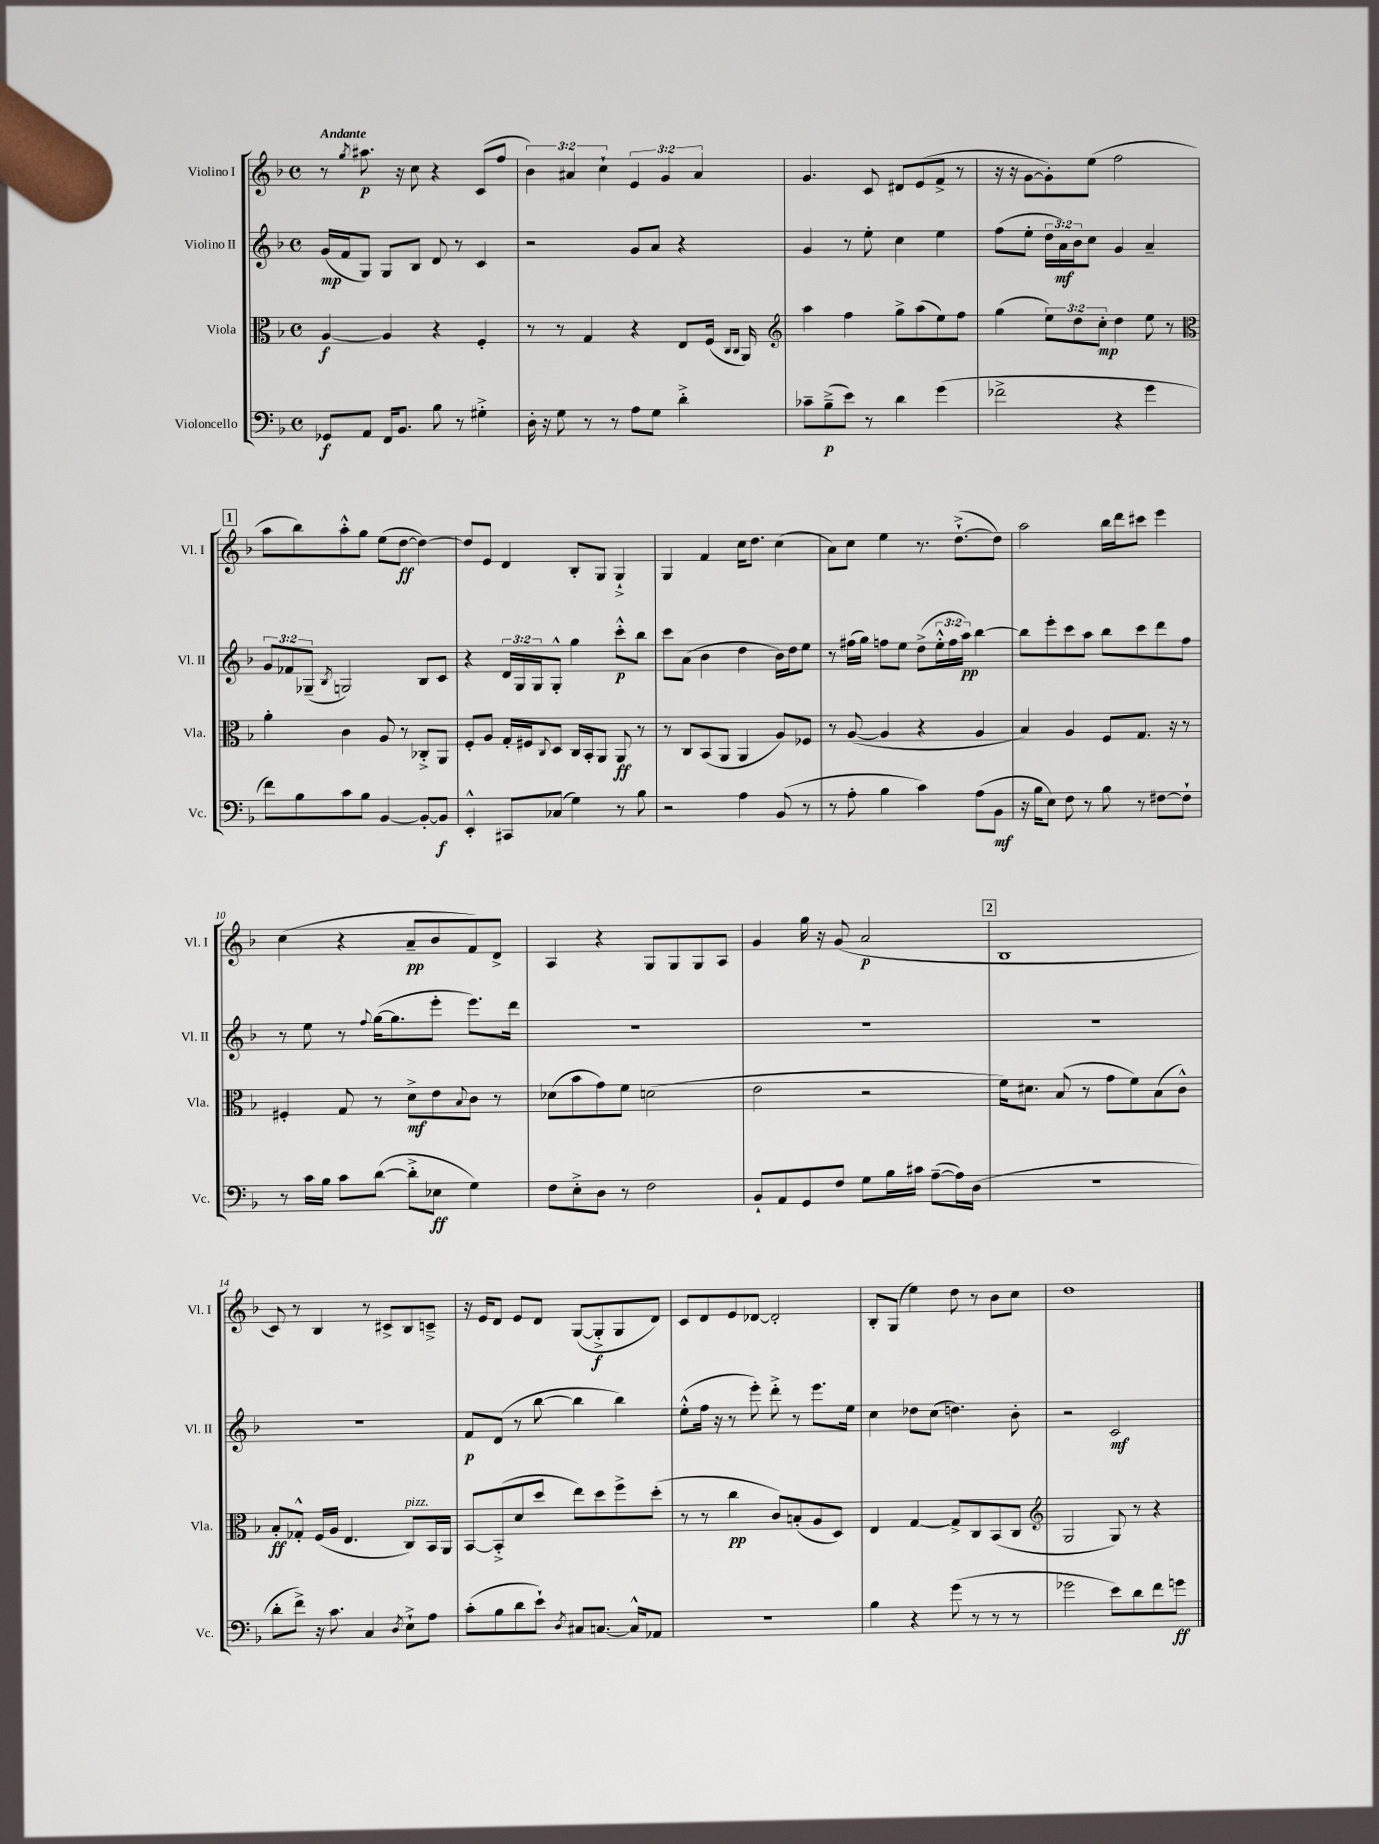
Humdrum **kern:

**kern	**kern	**kern	**kern
*staff4	*staff3	*staff2	*staff1
*clefF4	*clefC3	*clefG2	*clefG2
*k[b-]	*k[b-]	*k[b-]	*k[b-]
*M4/4	*M4/4	*M4/4	*M4/4
*met(c)	*met(c)	*met(c)	*met(c)
8GG-	[4A	(16g	8r
.	.	16f	.
.	.	.	8qgg
8AA	.	8G)	8.aa#
16FF	4A]	8G	.
8.BB-	.	.	16r
.	.	8B-	8cc
8B-	4r	8d	4r
8r	.	8r	.
4G#'^	4F'	4c	(8c
.	.	.	8ff
=	=	=	=
16D'	8r	2r	6b-)
16r	.	.	.
8G	8r	.	.
.	.	.	6a#
8r	4G	.	.
.	.	.	6cc`
8r	.	.	.
8A	4r	8g	6e
8G	.	8a	.
.	.	.	6g
4d'^	8E	4r	.
.	.	.	6a#
.	(16F	.	.
.	16qqC	.	.
.	16qqC	.	.
.	16AA)	.	.
=	=	=	=
*	*clefG2	*	*
8c-~	4aa	4g	4.g
(8B-~^	.	.	.
8e)	4ff	8r	.
8r	.	8ee'	8c
4d	8gg^	4cc	8d#
.	(8aa	.	(8e
(4g	8ee)	4ee	8f^
.	8ff	.	8r
=	=	=	=
2f-^	(4gg	(8ff	16r
.	.	.	16r
.	.	8ee'	[8g
.	12ee)	24dd	8g'])
.	.	24a)	.
.	12dd	24b-	.
.	.	8cc	(8ee
.	12cc'	.	.
4r	4dd	4g	2ff
4g	8ee	4a~	.
.	8r	.	.
=	=	=	=
*	*clefC3	*	*
8f)	4a'	12g	8aa
.	.	12f-	.
8B-	.	.	8bb-)
.	.	(12G-~	.
.	.	8qB-	.
8c	4c	2G)	8aa'^^
8B-	.	.	8gg
[4BB-	8A	.	(8ee
.	8r	.	[8dd
8BB-'_	8C-'^	8B-	4dd_)
8BB-]	8AA	8c	.
=	=	=	=
4EE'^^	8F'	4r	8dd]
.	8A	.	8e
8CC#	16G'	24d	4d
.	.	24G	.
.	16F#	.	.
.	.	24G	.
.	8qqC	.	.
(8C-	8D	8G'^^	.
4G)	16C	4gg	8B-'
.	16BB-'	.	.
.	8AA	.	8G
8r	8AA	8ccc'^^	4G`^
8B-	8r	8bb-	.
=	=	=	=
2r	8r	8ccc	4G
.	8C	(8a	.
.	(8BB-	4b-	4f
.	8AA	.	.
4A	4AA	4dd	16cc
.	.	.	8.dd
(8BB-	8A)	16b-)	(4cc
.	.	16dd	.
8r	8F-	8ee	.
=	=	=	=
8r	8r	8r	8a)
8A'	([8A	(16ff#	8cc
.	.	16gg)	.
4B-	4A]	8ff	4ee
.	.	8ee	.
4c)	4r	(8dd^	8.r
.	.	24ee'^^	.
.	.	24ff	.
.	.	.	([8.dd`^
.	.	24aa)	.
(8A	4A	[4bb-	.
8BB-	.	.	8dd])
=	=	=	=
16r	4B-)	8bb-]	2aa
16B-	.	.	.
8E)	.	8eee'	.
8F	4A	8ccc	.
8r	.	8aa	.
8B-	8F	8bb-	16bb-
.	.	.	16ddd
8r	8.G	8ccc	8ccc#
[8F#	.	8ddd	4eee
.	16r	.	.
8F#`]	8r	8ff	.
=	=	=	=
8r	4F#'	8r	(4cc
16c	.	8ee	.
16B-	.	.	.
8c	8G	8r	4r
.	.	8qqff	.
([8d	8r	([16gg	.
.	.	8.gg]	.
8d'^]	8d^	.	8a~
8E-	8e	8eee'	8b-
.	8qqB-	.	.
4G)	8c	8.eee)	8f)
.	8r	.	8d^
.	.	16ddd	.
=	=	=	=
8F	(8d-	1r	4A
8E'^	8b-	.	.
8D	8g)	.	4r
8r	8f	.	.
2F	(2d	.	8G
.	.	.	8G
.	.	.	8G
.	.	.	8A
=	=	=	=
8BB-`	2e	1r	4g
8AA	.	.	.
8GG	.	.	16gg
.	.	.	16r
8F	.	.	(8g
8G	2r	.	2a
16B-	.	.	.
16c#	.	.	.
([8A~	.	.	.
16A])	.	.	.
(16D	.	.	.
=	=	=	=
1r	16f)	1r	1B-
.	8.d#	.	.
.	(8B-	.	.
.	8r	.	.
.	8g	.	.
.	8f)	.	.
.	(8B-	.	.
.	8c^^)	.	.
=	=	=	=
8d'	8B-'	1r	8c)
8f^)	8G-'^^	.	8r
16r	(16F	.	4B-
8.c	16A	.	.
.	4.E	.	.
4C	.	.	8r
.	.	.	8c#^
8qD	.	.	.
8E`^	8C)	.	8B-
8A	16BB-	.	8c~^
.	16AA	.	.
=	=	=	=
(8c'	[8BB-	8f	16r
.	.	.	16e
8B-	(8BB-'^]	(8d	8d
8d	8d	8r	8e
8e`)	8dd	[8bb-	8d
8qD	.	.	.
8C#	8ee)	4bb-]	([8G
[8.C	8dd	.	8G'^]
.	8ff^	4bb-)	8G
16C^^]	.	.	.
8AA-	(8dd'	.	8d)
=	=	=	=
1r	8r	(8ee'^^	8c
.	8r	16ff	8d
.	.	16r	.
.	4cc	8r	8e
.	.	8eee')	[8d-
.	8c)	8ddd'^	2d-']
.	(8B'	8r	.
.	8A	8.eee	.
.	8D)	.	.
.	.	16ee	.
=	=	=	=
4B-	4E	4cc	8B-'
.	.	.	(8G
4r	[4G	8dd-	4ee)
.	.	(8cc	.
(8g	8G^]	4.dd)	8dd
8r	8C	.	8r
8r	(8BB-	.	8b-
8r	8C	8b-'	8cc
=	=	=	=
*	*clefG2	*	*
2g-	2G	2r	1dd
8e)	8G)	2c	.
8d	8r	.	.
8f	4r	.	.
8g	.	.	.
==	==	==	==
*-	*-	*-	*-
